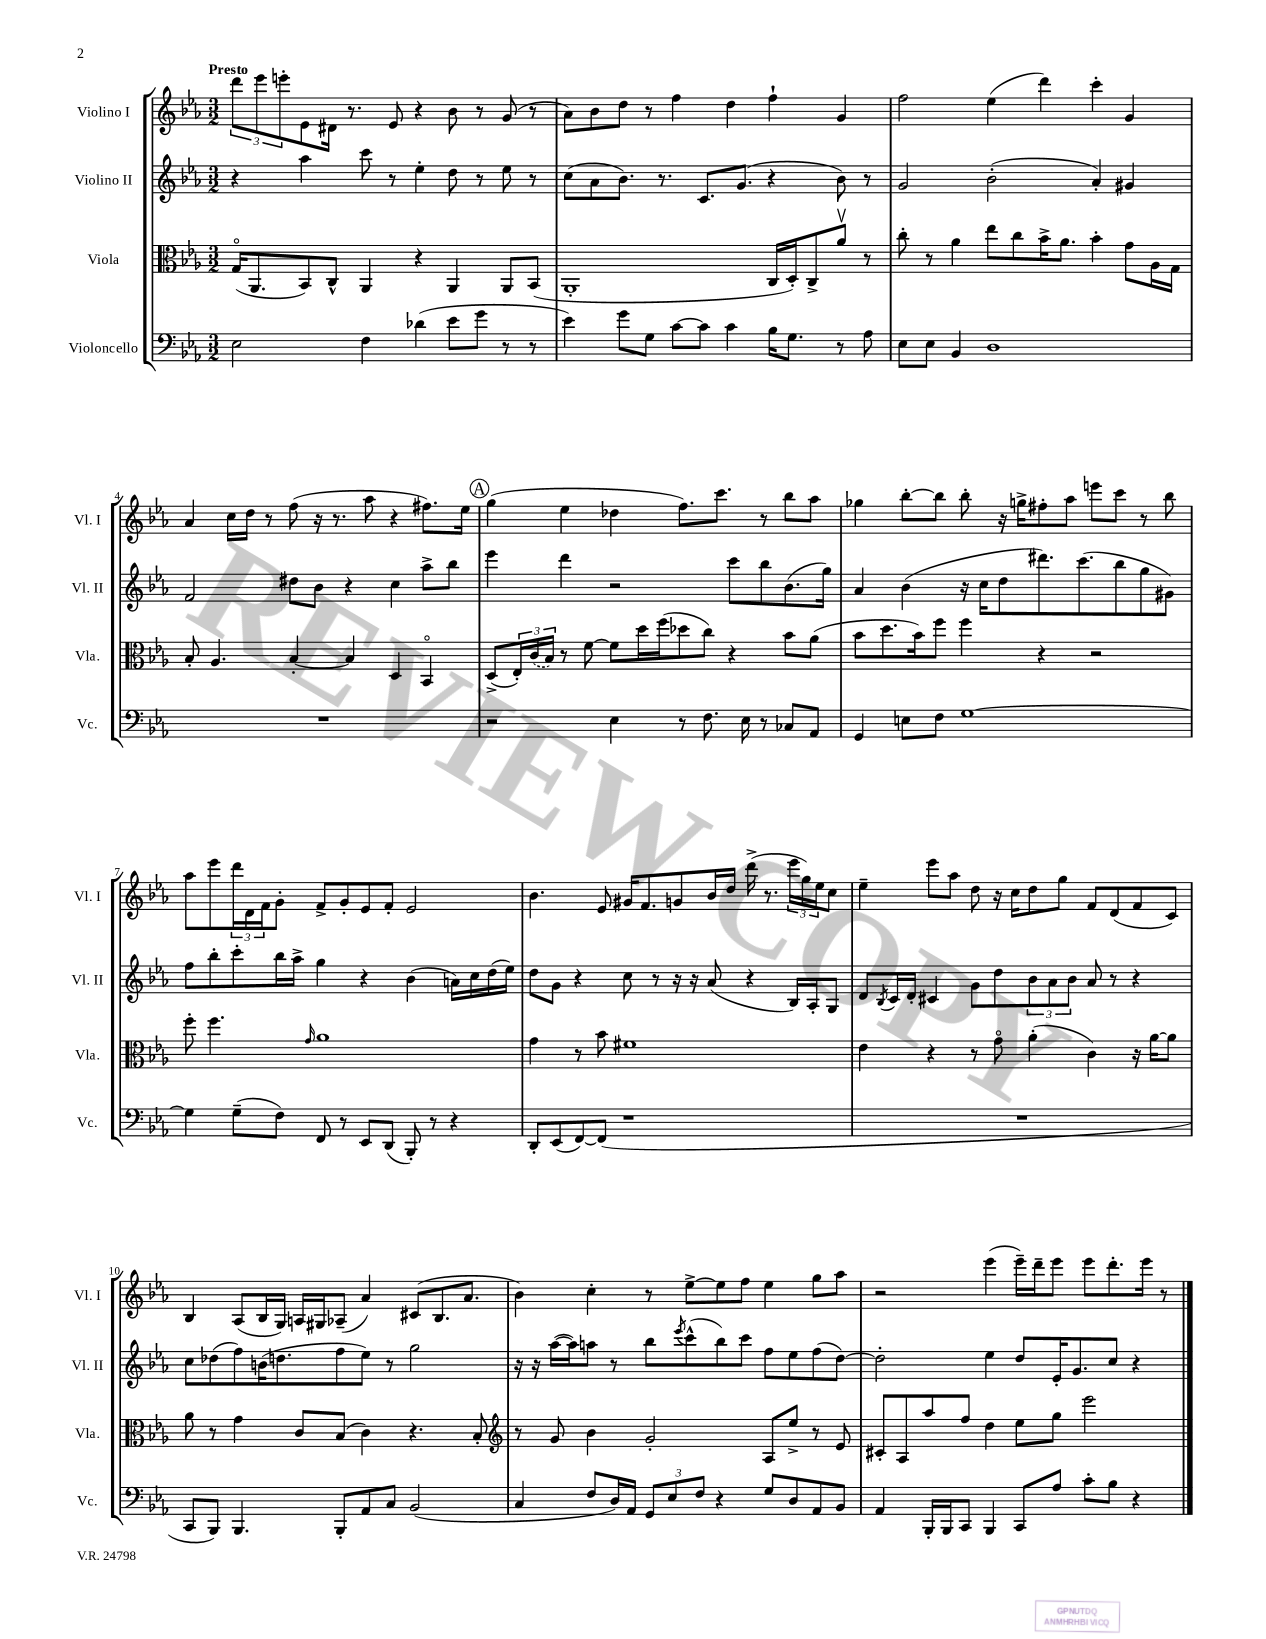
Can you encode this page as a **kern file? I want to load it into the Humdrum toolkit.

**kern	**kern	**kern	**kern
*part4	*part3	*part2	*part1
*staff4	*staff3	*staff2	*staff1
*I"Violoncello	*I"Viola	*I"Violino II	*I"Violino I
*I'Vc.	*I'Vla.	*I'Vl. II	*I'Vl. I
*clefF4	*clefC3	*clefG2	*clefG2
*k[b-e-a-]	*k[b-e-a-]	*k[b-e-a-]	*k[b-e-a-]
*M3/2	*M3/2	*M3/2	*M3/2
=1	=1	=1	=1
!	!	!	!LO:TX:a:B:t=Presto
2E-\	(16G/KL	4r	12ddd\L
.	8.AA-/	.	.
.	.	.	12eee-\
.	.	.	12eeen'\
.	8BB-/)	4aa-\	8e-\
.	8C^^/J	.	16d#X\Jk
.	.	.	8.r
4F\	4AA-/	8ccc\	.
.	.	8r	8e-/
(4d-X\	4r	4ee-'\	4r
8e-\L	4AA-/	8dd\	8b-\
8g\J	.	8r	8r
8r	8AA-/L	8ee-\	(8g/
8r	(8BB-/J	8r	8r
=2	=2	=2	=2
4e-\)	1AA-'	(8cc\L	8a-\L)
.	.	8a-\	8b-\
8g\L	.	8.b-\J)	8dd\J
8G\J	.	.	8r
.	.	8.r	.
[8c\L	.	.	4ff\
8c\J]	.	8.c/L	.
4c\	.	.	4dd\
.	.	(8.g/J	.
16B-\KL	16C/LL	4r	4ff`\
8.G\J	16D'/J)	.	.
.	8C^/	.	.
8r	8a-v/J	8b-\)	4g/
8A-\	8r	8r	.
=3	=3	=3	=3
8E-\L	8cc'\	2g/	2ff\
8E-\J	8r	.	.
4BB-/	4a-\	.	.
1D	8ee-\L	(2b-'\	(4ee-\
.	8cc\	.	.
.	16b-^\K	.	4ddd\)
.	8.a-\J	.	.
.	4b-'\	4a-'/)	4ccc'\
.	8g\L	4g#X/	4g/
.	16A-\L	.	.
.	16G\JJ	.	.
!!LO:LB:g=z
=4	=4	=4	=4
1.r	8B-'/	2f/	4a-/
.	4.A-/	.	.
.	.	.	16cc\LL
.	.	.	16dd\JJ
.	.	.	8r
.	[4B-'/	8dd#X\L	(8ff\
.	.	8b-\J	16r
.	.	.	8.r
.	4B-/]	4r	.
.	.	.	8aa-\
.	4D/	4cc\	4r
.	4BB-/	8aa-^\L	8.ff#X\L)
.	.	8bb-\J	.
.	.	.	16ee-\Jk
!!LO:REH:place=s1:t=A
=5	=5	=5	=5
2r	(8D^/L	4eee-\	(4gg\
.	24E-'/L)	.	.
.	(24c/	.	.
.	24B-/JJ)	.	.
.	8r	4ddd\	4ee-\
.	[8f\	.	.
4E-\	8f\L]	2r	4dd-X\
.	16dd\L	.	.
.	(16ff\J	.	.
8r	8dd-X\	.	8.ff\L)
8.F\	8cc\J)	.	.
.	.	.	8.ccc\J
.	4r	8ccc\L	.
16E-\	.	.	.
8r	.	8bb-\	8r
8C-X/L	8b-\L	(8.b-\	8bb-\L
8AA-/J	(8a-\J	.	8aa-\J
.	.	16gg\Jk)	.
=6	=6	=6	=6
4GG/	8b-\L	4a-/	4gg-X\
.	8.dd\	.	.
8En\L	.	(4b-\	[8bb-'\L
.	16b-\k)	.	.
8F\J	8ff\J	.	8bb-\J]
[1G	4ff\	16r	8bb-'\
.	.	16cc\KL	.
.	.	8dd\	16r
.	.	.	16ggn^\KL
.	4r	8.ddd#X\)	8ff#X'\
.	.	.	8aa-\J
.	.	(8.ccc\	.
.	2r	.	8eeen\L
.	.	8bb-\	8ccc\J
.	.	8gg\	8r
.	.	8g#X\J)	8bb-\
!!LO:LB:g=z
=7	=7	=7	=7
4G\]	8ff'\	8ff\L	8aa-\L
.	4.ff\	8bb-'\	8eee-\
(8G~\L	.	8ccc'\	24ddd\L
.	.	.	24d\
.	.	.	24f\J
8F\J)	.	16bb-\L	8g'\J
.	.	16aa-^\JJ	.
.	16qqg/	.	.
8FF/	1a-	4gg\	8f^/L
8r	.	.	8g'/
8EE-/L	.	4r	8e-/
(8DD/J	.	.	8f'/J
8BBB-'/)	.	(4b-\	2e-/
8r	.	.	.
4r	.	16an\LL)	.
.	.	16cc\	.
.	.	(16dd\	.
.	.	16ee-\JJ)	.
=8	=8	=8	=8
8DD'/L	4g\	8dd\L	4.b-\
(8EE-/	.	8g\J	.
[8FF/)	8r	4r	.
(8FF/J]	8b-\	.	8e-/
1r	1f#X	8cc\	16g#X/KL
.	.	.	8.f/
.	.	8r	.
.	.	16r	8gn/
.	.	16r	.
.	.	(8a-/	16b-/L
.	.	.	16dd/JJ
.	.	4r	(16ddd^\
.	.	.	8.r
.	.	16B-/LL)	24eee-\LL
.	.	.	24gg\)
.	.	16A-'/J	.
.	.	.	24ee-\J
.	.	8G/J	8cc\J
=9	=9	=9	=9
1.r	4e-\	8d/L	4ee-~\
.	.	8qB-/	.
.	.	16c/L	.
.	.	16d'/JJ	.
.	4r	4c#X/	8eee-\L
.	.	.	8aa-\J
.	8r	8g\L	8dd\
.	8g\	8dd\	16r
.	.	.	16cc\KL
.	(4a-'\	12b-\	8dd\
.	.	12a-\	.
.	.	.	8gg\J
.	.	12b-\J	.
.	4c\)	8a-/	8f/L
.	.	8r	(8d/
.	16r	4r	8f/
.	[16a-\KL	.	.
.	8a-\J]	.	8c/J)
!!LO:LB:g=z
=10	=10	=10	=10
8CC/L	8a-\	8cc\L	4B-/
8BBB-/J)	8r	(8dd-X\	.
4.BBB-/	4g\	8ff\)	(8A-/L
.	.	(16bn\K	16B-/L
.	.	8.ddn\	16G/JJ)
.	8c/L	.	16An/LL
.	.	.	16G#X/J
8BBB-'/L	(8B-/J	8ff\	(8A-X~/J
8AA-/	4c\)	8ee-\J)	4a-/)
8C/J	.	8r	.
(2BB-/	4.r	2gg\	(8c#X/L
.	.	.	8.B-/
.	.	.	8.a-/J
.	8B-'/	.	.
=11	=11	=11	=11
*	*clefG2	*	*
4C/	8r	16r	4b-\)
.	.	16r	.
.	8g/	([16aa-\LL	.
.	.	16aa-\J])	.
8F/L	4b-\	8aan\J	4cc'\
16D/L)	.	8r	.
16AA-/JJ	.	.	.
12GG/L	2g'/	8bb-\L	8r
12E-/	.	.	.
.	.	8qeee-/	.
.	.	(8ccc^^\	[8ee-^\L
12F/J	.	.	.
4r	.	8bb-\)	8ee-\]
.	.	8ccc\J	8ff\J
8G/L	8A-/L	8ff\L	4ee-\
8D/	8ee-^/J	8ee-\	.
8AA-/	8r	(8ff\	8gg\L
8BB-/J	8e-/	[8dd\J)	8aa-\J
=12	=12	=12	=12
4AA-/	8c#X'/L	2dd'\]	2r
.	8A-/	.	.
16BBB-'/LL	8aa-/	.	.
16BBB-/J	.	.	.
8CC/J	8ff/J	.	.
4BBB-/	4dd\	4ee-\	(4eee-\
8CC/L	8ee-\L	8dd/L	16eee-~\LL)
.	.	.	16ddd~\J
8A-/J	8gg\J	16e-'/K	8eee-\J
.	.	8.g/	.
8c'\L	2eee-\	.	8eee-\L
8B-\J	.	8cc/J	8.ddd'\
4r	.	4r	.
.	.	.	16eee-\Jk
.	.	.	8r
==	==	==	==
*-	*-	*-	*-
